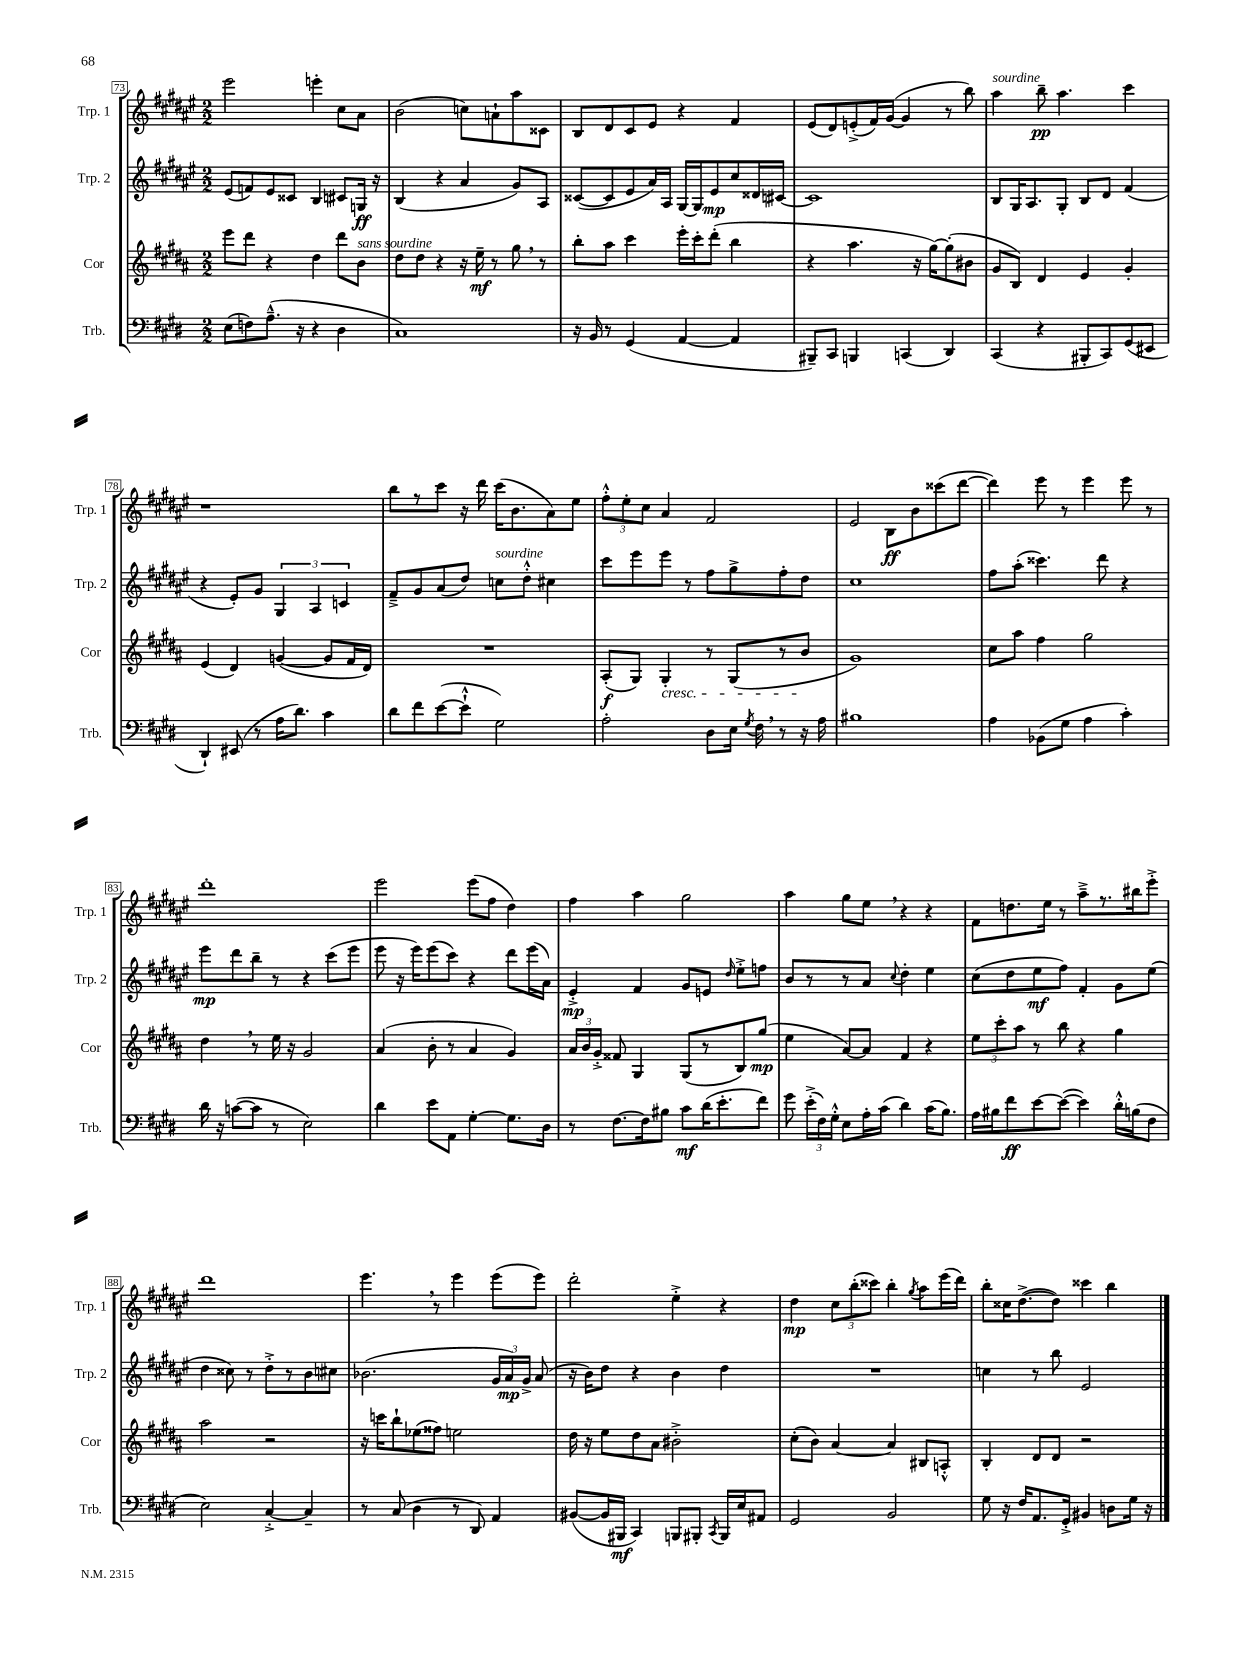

**kern	**kern	**kern	**kern
*staff4	*staff3	*staff2	*staff1
*clefF4	*clefG2	*clefG2	*clefG2
*k[f#c#g#d#]	*k[f#c#g#d#a#]	*k[f#c#g#d#a#e#]	*k[f#c#g#d#a#e#]
*M2/2	*M2/2	*M2/2	*M2/2
(8E	8eee	(8e#	2eee#
8F)	8ddd#	8f)	.
(8.A~^^	4r	8e#	.
.	.	8c##	.
16r	.	.	.
4r	4dd#	4B	4eee'
4D#	8ddd#	8c#	8cc#
.	8b	16G	8a#
.	.	16r	.
=	=	=	=
1C#)	8dd#	(4B	(2b
.	8dd#	.	.
.	4r	4r	.
.	16r	4a#	8cc)
.	16ee~	.	.
.	8r	.	8a`
.	8gg#	8g#)	8aa#
.	8r	8A#	8c##
=	=	=	=
16r	8bb'	([8c##	8B
16BB	.	.	.
8r	8aa#	8c##]	8d#
(4GG#	4ccc#	8e#	8c#
.	.	16a#)	8e#
.	.	16A#	.
[4AA	16eee'	[16G#	4r
.	16ccc#'	16G#]	.
.	(8ddd#'	8e#	.
4AA]	4bb	8cc#	4f#
.	.	16d##	.
.	.	[16c#	.
=	=	=	=
8BBB#~)	4r	1c#]	(8e#
8CC#	.	.	8d#)
4BBB	4.aa#	.	(8e'^
.	.	.	16f#)
.	.	.	([16g#
(4CC	.	.	4g#]
.	16r	.	.
.	[16gg#)	.	.
4DD#)	(8gg#']	.	8r
.	8b#	.	8bb)
=	=	=	=
(4CC#	8g#	8B	4aa#
.	8B)	16G#	.
.	.	8.A#	.
4r	4d#	.	8bb~
.	.	8G#'	4.aa#
8BBB#'	4e	8B	.
8CC#)	.	8d#	.
(8GG#	4g#'	(4f#	4ccc#
8EE#	.	.	.
=	=	=	=
4DD#`)	(4e	4r	1r
(8EE#	4d#)	8e#')	.
8r	.	8g#	.
16A	([4g	6G#	.
8.d#)	.	.	.
.	.	6A#	.
4c#	8g]	.	.
.	.	6c	.
.	16f#	.	.
.	16d#)	.	.
=	=	=	=
8d#	1r	8f#~^	8bb
8f#	.	8g#	8r
([8e	.	(8a#	8ccc#
8e`^^]	.	8dd#)	16r
.	.	.	16ddd#
2G#)	.	8cc	(16ccc#
.	.	.	8.b
.	.	8dd#'^^	.
.	.	4cc#	8a#)
.	.	.	8ee#
=	=	=	=
2A'	(8A#'	8ccc#	12ff#'^^
.	.	.	12ee#'
.	8G#)	8eee#	.
.	.	.	12cc#
.	4G#'	8eee#	4a#
.	.	8r	.
8D#	8r	8ff#	2f#
16E	(8G#	8gg#^	.
8qG#	.	.	.
16F#	.	.	.
8r	8r	8ff#'	.
16r	8b	8dd#	.
16A	.	.	.
=	=	=	=
1B#	1g#)	1cc#	2e#
.	.	.	8B
.	.	.	8b
.	.	.	(8ccc##
.	.	.	[8ddd#
=	=	=	=
4A	8cc#	8ff#	4ddd#])
.	8aa#	(8aa#'	.
(8BB-	4ff#	4.ccc##)	8eee#
8G#	.	.	8r
4A	2gg#	.	4eee#
.	.	8ddd#	.
4c#')	.	4r	8eee#
.	.	.	8r
=	=	=	=
16d#	4dd#	8eee#	1ddd#'
16r	.	.	.
([8c	.	8ddd#	.
8c]	8r	8bb~	.
8r	16ee	8r	.
.	16r	.	.
2E)	2g#	4r	.
.	.	(8ccc#	.
.	.	8eee#	.
=	=	=	=
4d#	(4a#	8eee#	2eee#
.	.	16r	.
.	.	16eee#)	.
8e	8b'	(8eee#	.
8AA	8r	8ccc#)	.
[4G#'	4a#	4r	(8eee#
.	.	.	8ff#
8.G#]	4g#)	8ddd#	4dd#)
.	.	(16eee#	.
16D#	.	16a#)	.
=	=	=	=
8r	24a#	4e#'^	4ff#
.	24b	.	.
.	24g#'^	.	.
[8.F#	8f##	.	.
.	4G#	4f#	4aa#
16F#]	.	.	.
8B#	.	.	.
8c#	(8G#	8g#	2gg#
(16d#	8r	8e	.
8.e'	.	.	.
.	.	16qqdd#	.
.	8B)	8ee#'^	.
8f#)	(8gg#	8ff	.
=	=	=	=
8g#	4ee	8b	4aa#
(24e'^	.	8r	.
24F#)	.	.	.
24G#'^^	.	.	.
8E	[8a#)	8r	8gg#
16A'	8a#]	8a#	8ee#
(16c#	.	.	.
.	.	8qqcc#	.
4d#)	4f#	4dd#'	4r
(16c#	4r	4ee#	4r
8.B)	.	.	.
=	=	=	=
16A	12ee	(8cc#	8f#
16B#	.	.	.
.	12ccc#'	.	.
8f#	.	8dd#	8.dd
.	12aa#	.	.
[8e	8r	8ee#	.
.	.	.	16ee#
(8e_	8bb	8ff#)	8r
4e])	4r	4f#'	8aa#~^
.	.	.	8.r
16d#'^^	4gg#	8g#	.
(16B	.	.	16bb#
8F#	.	(8ee#	8eee#'^
=	=	=	=
2E)	2aa#	4dd#	1ddd#
.	.	8cc##)	.
.	.	8r	.
[4C#'^	2r	8dd#'^	.
.	.	8r	.
4C#~]	.	8b	.
.	.	8cc#	.
=	=	=	=
8r	16r	(2.b-	4.eee#
.	16ccc	.	.
(8C#	8bb`	.	.
4D#	(8ee-	.	.
.	8ff##)	.	8r
8r	2ee	.	4eee#
8DD#)	.	.	.
4AA	.	24g#	(8eee#
.	.	24a#)	.
.	.	24g#^	.
.	.	(8a#	8eee#)
=	=	=	=
([8BB#	16dd#	16r	2ddd#'
.	16r	16b)	.
16BB#]	8ee	8dd#	.
16BBB#	.	.	.
4CC#)	8dd#	4r	.
.	8a#	.	.
8BBB	2b#'^	4b	4ee#'^
8BBB#'	.	.	.
8qCC#	.	.	.
16BBB#	.	4dd#	4r
16E	.	.	.
8AA#	.	.	.
=	=	=	=
2GG#	(8cc#'	1r	4dd#
.	8b)	.	.
.	[4a#	.	12cc#
.	.	.	(12bb'
.	.	.	12ccc##)
2BB	4a#]	.	4bb'
.	.	.	8qgg#
.	8B#	.	8aa#
.	8A'^^	.	(16eee#
.	.	.	16ddd#)
=	=	=	=
8G#	4B'	4cc	8bb'
16r	.	.	16cc##
16F#	.	.	([8.dd#^
8.AA	8d#	8r	.
.	8d#	8bb	8dd#])
16GG#'^	.	.	.
4BB#	2r	2e#	4ccc##
8D	.	.	4bb
16G#	.	.	.
16r	.	.	.
==	==	==	==
*-	*-	*-	*-
